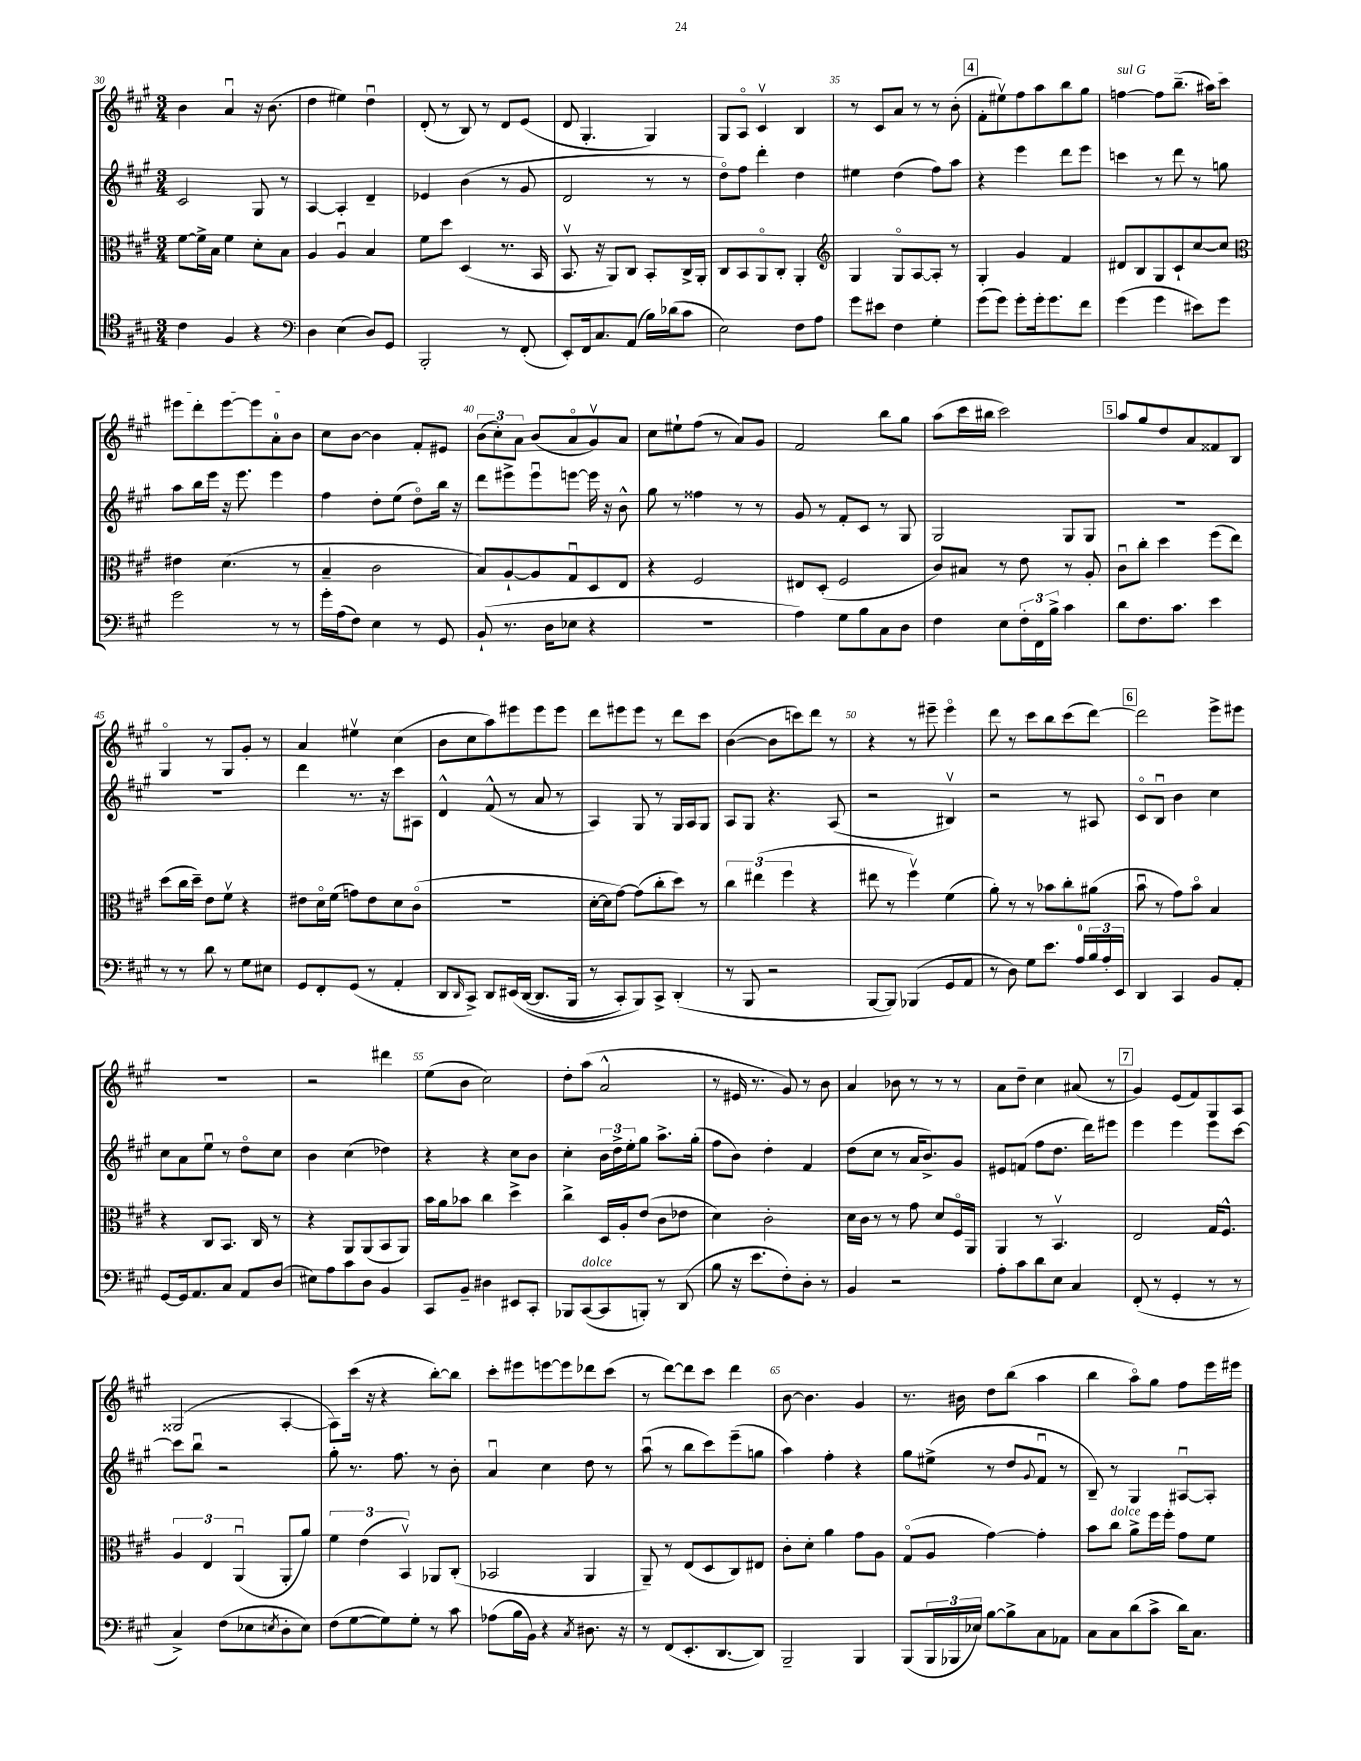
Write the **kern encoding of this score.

**kern	**kern	**kern	**kern
*staff4	*staff3	*staff2	*staff1
*clefC4	*clefC3	*clefG2	*clefG2
*k[f#c#g#]	*k[f#c#g#]	*k[f#c#g#]	*k[f#c#g#]
*M3/4	*M3/4	*M3/4	*M3/4
4c#\	[8f#\L	2c#/	4b\
.	16f#^\]L	.	.
.	16B\JJ	.	.
4F#/	4f#\	.	4au/
4r	8d'\L	8G#/	16r
.	.	.	(8.b\
.	8B\J	8r	.
=	=	=	=
*clefF4	*	*	*
4D\	4A/	[4A/	4dd\
(4E\	4Au/	4A'/]	4ee#\)
8D/L)	4B/	4d~/	4ddu\
8GG#/J	.	.	.
=	=	=	=
2BBB'/	8f#\L	4e-/	(8d'/
.	8dd\J	.	8r
.	(4D/	(4b\	8B/)
.	.	.	8r
8r	8.r	8r	8d/L
(8FF#'/	.	8g#/	(8e/J
.	16BB/	.	.
=	=	=	=
8EE'/L)	8.BBv/	2d/	8d/
16FF#/k	.	.	4.G#'/
8.C#/	16r	.	.
.	8AA/L)	.	.
(8AA/J	8C#/J	.	.
16B\LL)	8BB'/L	8r	4G#/)
(16d-\J	.	.	.
8c#\J	16C#^/L	8r	.
.	16AA'/JJ	.	.
=	=	=	=
2E\)	8C#/L	8ddo\L)	8G#/L
.	8BB/	8ff#\J	8Ao/J
.	8AAo/	4ddd'\	4c#v/
.	8C#'/J	.	.
8F#\L	4AA'/	4dd\	4B/
8A\J	.	.	.
=	=	=	=
*	*clefG2	*	*
8g#\L	4G#/	4ee#\	8r
8e#\J	.	.	8c#/L
4F#\	8G#o/L	(4dd\	8a/J
.	[8A/	.	8r
4G#'\	8A'/]J	8ff#\L)	8r
.	8r	8aa\J	(8b'\
=	=	=	=
(8g#\L	4G#'/	4r	8f#'\L
8g#\J)	.	.	8ee#v\)
8g#'\L	4g#/	4eee\	8ff#\
16g#'\k	.	.	8aa\
8.g#\	.	.	.
.	4f#/	8ddd\L	8bb\
8f#\J	.	8eee\J	8gg#\J
=	=	=	=
(4g#\	8d#/L	4ccc\	[4ff\
.	8B/	.	.
4g#\	8G#/	8r	8ff\]L
.	8c#`/	8ddd\	(8.bb~\J
8e#\L)	[8cc#/	8r	.
.	.	.	16aa#\LK)
8g#\J	8cc#/]J	8gg\	8ccc#\J
=	=	=	=
*	*clefC3	*	*
2g#\	4e#\	8aa\L	8eee#\L
.	.	16bb\L	8ddd'\
.	.	16eee\JJ	.
.	(4.d\	16r	[8eee#\
.	.	8.eee\	.
.	.	.	8eee#\]
8r	.	4eee\	8a'\
8r	8r	.	8b\J
=	=	=	=
16g#'\LL	4B~/	4ff#\	8cc#\L
(16A\J	.	.	.
8F#\J)	.	.	[8b\J
4E\	2c#\	8dd'\L	4b\]
.	.	(8ee\J	.
8r	.	8ddo\L)	8f#'/L
8GG#/	.	16bb\Jk	8e#/J
.	.	16r	.
=	=	=	=
(8BB`/	8B/L)	8ddd\L	(12b\L
.	.	.	12cc#'\)
8.r	[8A`/	8eee#^\	.
.	.	.	12a\J
.	8A/]	8eee#u\	(8b/L
16D\LK	.	.	.
8E-\J	8G#u/	[8eee\J	8ao/
4r	8D/	16eee\]	8g#v/)
.	.	16r	.
.	8E/J	8b^^\	8a/J
=	=	=	=
2.r	4r	8gg#\	8cc#\L
.	.	8r	8ee#`\
.	2F#/	4ff##\	(8ff#\J
.	.	.	8r
.	.	8r	8a/L)
.	.	8r	8g#/J
=	=	=	=
4A\)	8E#/L	8g#/	2f#/
.	(8D'/J	8r	.
8G#\L	2F#/	8f#'/L	.
8B\	.	8c#/J	.
8C#\	.	8r	8bb\L
8D\J	.	8G#/	8gg#\J
=	=	=	=
4F#\	8c#/L)	2G#/	(8aa\L
.	8B#/J	.	16ccc#\L
.	.	.	16bb#\JJ
8E\L	8r	.	2ccc#\)
24F#'\L	8e\	.	.
24FF#\	.	.	.
24B^\JJ	.	.	.
4c#\	8r	8G#/L	.
.	8A'/	8G#/J	.
=	=	=	=
8d\L	8c#u\L	2.r	8aa/L
8.F#\	8cc#'\J	.	8gg#/
.	4dd\	.	8dd/
8.c#\J	.	.	.
.	.	.	8a/
4e\	(8ff#\L	.	8f##/
.	8ee\J)	.	8B/J
=	=	=	=
8r	(8dd\L	2.r	4G#o/
8r	16cc#\L	.	.
.	16dd~\JJ)	.	.
8d\	8e\L	.	8r
8r	8f#v\J	.	8G#/L
8G#\L	4r	.	8g#'/J
8E#\J	.	.	8r
=	=	=	=
8GG#/L	8e#\L	4ddd\	4a/
8FF#'/	16do\L	.	.
.	(16f#\JJ	.	.
(8GG#/J	8g\L)	8.r	4ee#v\
8r	8e#\	.	.
.	.	16r	.
4AA'/	8d\	8ccc#\L	(4cc#\
.	(8c#o\J	8A#\J	.
=	=	=	=
8DD/L	2.r	4d^^/	8b\L
16qqDD/	.	.	.
8CC#^/J)	.	.	8cc#\
8DD/L	.	(8f#^^/	8aa\)
&(16EE#/L	.	8r	8eee#\
([16DD/JJ	.	.	.
8.DD/]L	.	8a/	8eee#\
.	.	8r	8eee#\J
16BBB/Jk	.	.	.
=	=	=	=
8r	[16d'\LL	4A/)	8ddd\L
.	16d\]J	.	.
8CC#'/L)	[8g#\J)	.	8eee#\
8BBB/&)	(8g#\]L	8G#/	8eee#\J
8CC#^/J	8cc#'\	8r	8r
(4DD'/	8dd\J)	16G#/LL	8ddd\L
.	.	16A/J	.
.	8r	8G#/J	8ccc#\J
=	=	=	=
8r	6cc#\	8A/L	([4b\
8BBB/	.	8G#/J	.
.	(6ee#\	.	.
2r	.	4.r	8b\]L
.	6ff#\	.	.
.	.	.	8ccc\)
.	4r	.	8ddd\J
.	.	(8A/	8r
=	=	=	=
[8BBB/L	8ee#\	2r	4r
8BBB/]J)	8r	.	.
(4BBB-/	4ff#v\)	.	8r
.	.	.	8eee#~\
8GG#/L	(4f#\	4B#v/)	4eee#o\
8AA/J	.	.	.
=	=	=	=
8r	8a'\)	2r	8ddd\
8D\)	8r	.	8r
8G#\L	8r	.	8ccc#\L
8.e\J	8b-\L	.	8bb\
.	8cc#'\	8r	(8ccc#\
16A/LL	.	.	.
24B/	(8a#\J	8A#/	[8ddd\J)
24A'/	.	.	.
24EE/JJ	.	.	.
=	=	=	=
4DD/	8bu\	8c#o/L	2ddd\]
.	8r	8Bu/J	.
4CC#/	8g#\L)	4b\	.
.	8bo\J	.	.
8BB/L	4B/	4cc#\	8eee^\L
8AA'/J	.	.	8eee#\J
=	=	=	=
[8GG#/L	4r	8cc#\L	2.r
16GG#/]k	.	8a\	.
8.AA/	.	.	.
.	8C#/L	8eeu\J	.
8C#/J	8.BB/J	8r	.
8AA/L	.	8ddo\L	.
.	16C#/	.	.
(8D/J	8r	8cc#\J	.
=	=	=	=
8E#\L)	4r	4b\	2r
8A\	.	.	.
8c#\	8AA/L	(4cc#\	.
8D\J	(8AA/	.	.
4BB/	8BB/	4dd-\)	4ddd#\
.	8AA/J)	.	.
=	=	=	=
8CC#/L	16b\LL	4r	(8ee\L
.	16a\J	.	.
8BB~/J	8b-\J	.	8b\J
4D#\	4cc#\	4r	2cc#\)
8EE#/L	4dd^\	8cc#\L	.
8CC#'/J	.	8b\J	.
=	=	=	=
8BBB-/L	4cc#^\	4cc#'\	8dd'\L
([8CC#/	.	.	(8aa\J
8CC#/]	16D/LL	24b\LL	2a^^/
.	.	24dd^\	.
.	16A'/J	.	.
.	.	24ee'\J	.
8BBB'/J)	(8e/J	8gg#\J	.
8r	8c#\L	8.aa^\L	.
(8DD/	8e-\J	.	.
.	.	(16gg#'\Jk	.
=	=	=	=
8B\	4d\)	8ff#\L	8r
16r	.	8b\J)	16e#/
8.e\L	.	.	8.r
.	2c#'\	4dd'\	.
8F#'\)	.	.	8g#/)
8D'\J	.	4f#/	8r
8r	.	.	8b\
=	=	=	=
4BB/	16d\LL	(8dd\L	4a/
.	16c#\JJ	.	.
.	8r	8cc#\J	.
2r	8r	8r	8b-\
.	8g#\	16a/LK	8r
.	.	8.b^/)	.
.	8d/L	.	8r
.	16F#o/L	8g#/J	8r
.	16AA/JJ	.	.
=	=	=	=
8A'\L	4AA/	8e#/L	8a\L
8c#\	.	(8f/J	8dd~\J
8d\	8r	8ff#\L	4cc#\
8E\J	4.BBv/	8.dd\J	.
4C#/	.	.	(8a#/
.	.	16ddd\LK)	.
.	.	8eee#\J	8r
=	=	=	=
(8FF#'/	2E/	4eee\	4g#/)
8r	.	.	.
4GG#'/	.	4eee\	(8e/L
.	.	.	8f#/)
8r	16G#/LK	8eee\L	8G#/
.	8.F#^^/J	.	.
8r	.	[8ccc#\J	8A/J
=	=	=	=
4C#^/)	6A/	8ccc#\]L	(2G##/
.	.	8bbu\J	.
.	6E/	.	.
(8F#\L	.	2r	.
.	(6AAu/	.	.
8E-\	.	.	.
8qE/	.	.	.
8D'\	8AA'/L	.	[4A'/
8E\J)	8a/J)	.	.
=	=	=	=
(8F#\L	6f#\	8gg#'\	8A\]L)
[8G#\	.	8.r	(16ccc#\Jk
.	(6e\	.	.
.	.	.	16r
8G#\])	.	.	4r
.	.	8.ff#\	.
.	6BBv/)	.	.
8G#'\J	.	.	.
8r	8AA-/L	8r	[8bb'\L)
8c#\	(8C#'/J	8b'\	8bb\]J
=	=	=	=
(8A-\L	2BB-/	4au/	8ccc#'\L
16B\L	.	.	8eee#\
16BB\JJ)	.	.	.
4r	.	4cc#\	[8eee\
.	.	.	8eee\]
8qC#/	.	.	.
8.D#\	4AA/	8dd\	8ddd-\
.	.	8r	(8ccc#\J
16r	.	.	.
=	=	=	=
8r	8AA~/)	(8aau\	8r
(8FF#/L	8r	8r	[8ddd\L)
8.EE'/	(8E/L	8bb\L	8ddd\]
.	8D/	8ccc#\)	8ccc#\J
[8.DD/	.	.	.
.	8C#/)	(8eee~\	4ddd\
8DD/]J)	8E#/J	8gg\J	.
=	=	=	=
2BBB~/	8c#'\L	4aa\)	[8b\
.	8d'\J	.	4.b\]
.	4a\	4ff#'\	.
4BBB/	8g#\L	4r	4g#/
.	8A\J	.	.
=	=	=	=
(8BBB/L	(8G#o/L	8gg#\L	8.r
24BBB/L	8A/J	(8ee#^\J	.
24BBB-/	.	.	.
.	.	.	16b#\
24E-/JJ)	.	.	.
[8B\L	[4g#\)	8r	8dd\L
8B^\]	.	8dd/L	(8bb\J
.	.	8qqg#/	.
8C#\	4g#'\]	8f#u/J	4aa\
8AA-\J	.	8r	.
=	=	=	=
8C#\L	8b\L	8B~/)	4bb\
8C#\	8cc#\J	8r	.
(8d\	8a^\L	4G#/	8aao\L)
8c#^\J	16ff#\L	.	8gg#\J
.	16ff#'\JJ	.	.
16d\LK)	8g#\L	[8A#u/L	8ff#\L
8.C#\J	.	.	.
.	8f#\J	8A#'/]J	16eee\L
.	.	.	16eee#\JJ
==	==	==	==
*-	*-	*-	*-
